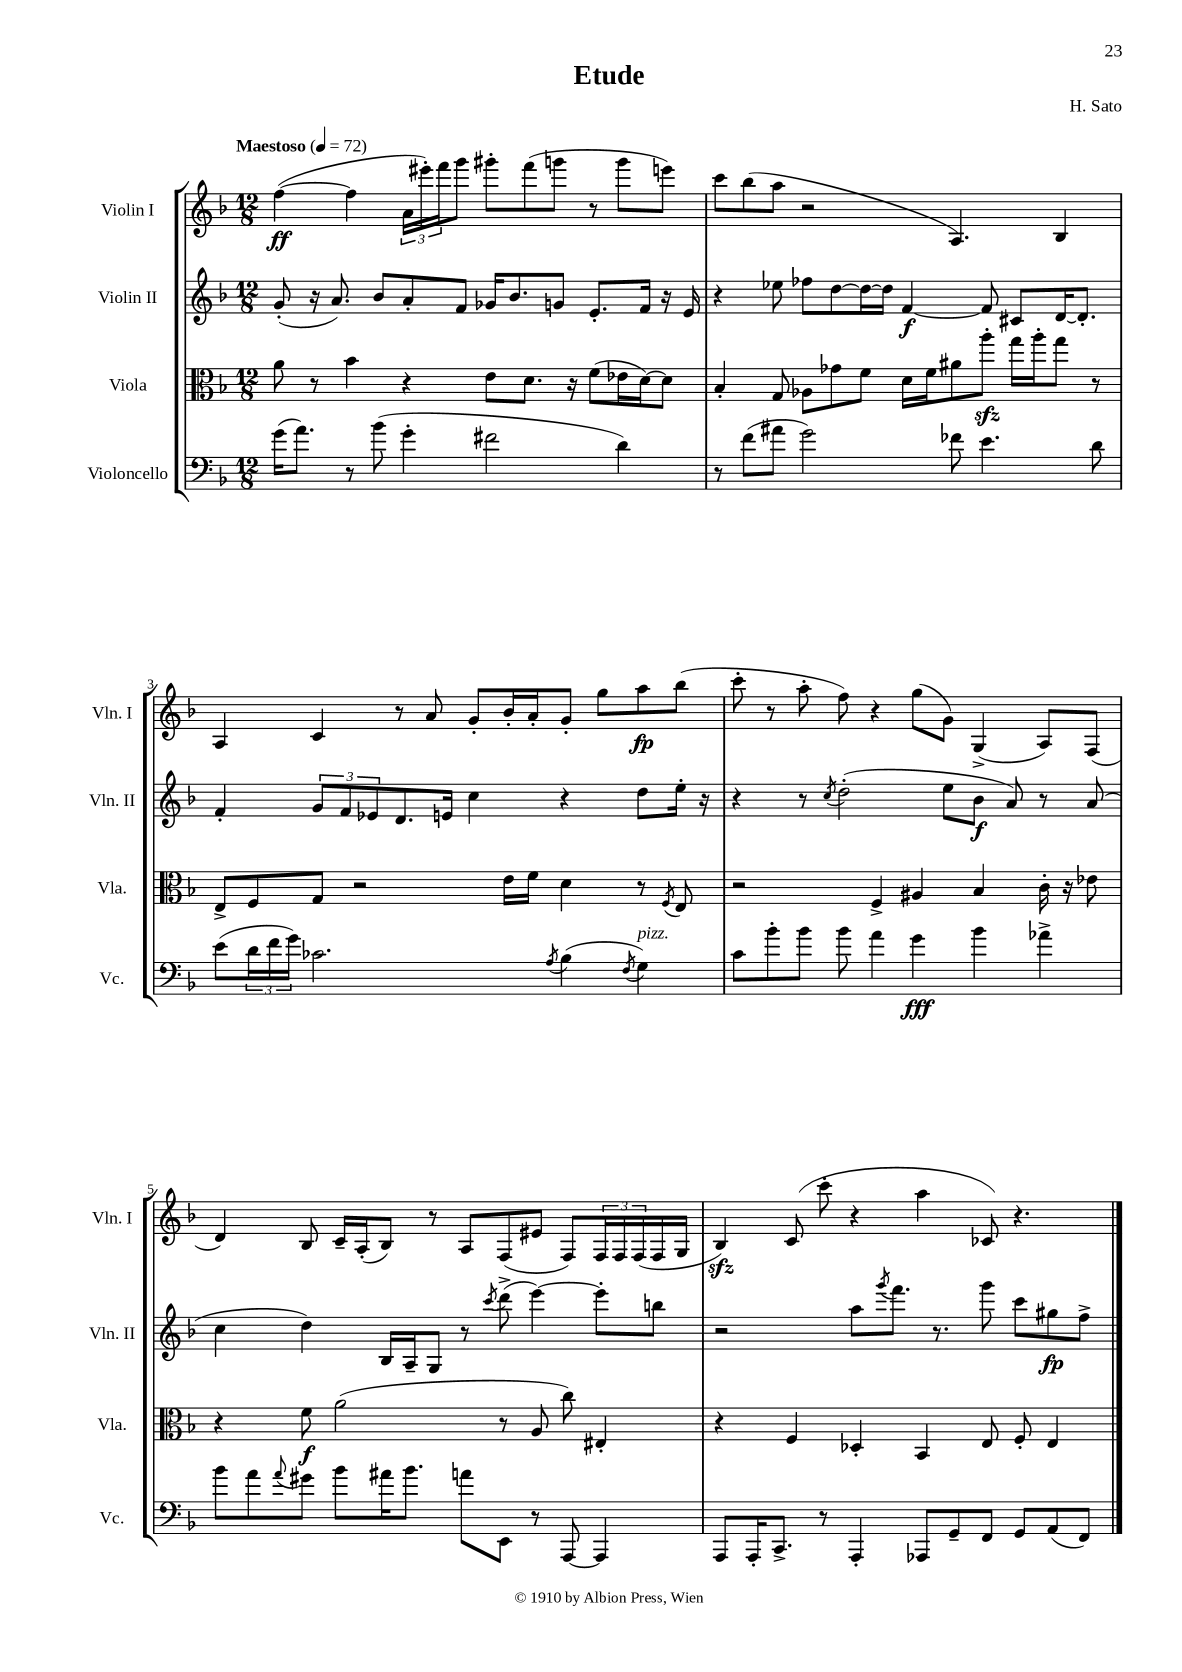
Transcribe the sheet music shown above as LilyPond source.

\header { title = "Etude" composer = "H. Sato" }
<<
\new StaffGroup <<
\new Staff = "s0" \with { instrumentName = "Violin I" shortInstrumentName = "Vln. I" } {
    \clef treble \key f \major \numericTimeSignature \time 12/8 \tempo "Maestoso" 4 = 72
    f''4~\ff( f''4 \tuplet 3/2 { a'16 eis'''16-.) f'''16 } g'''8 gis'''8-. f'''8( g'''8 r8 g'''8 e'''8) |
    c'''8 bes''8( a''8 r2 a4.) bes4 |
    a4 c'4 r8 a'8 g'8-. bes'16-. a'16-. g'8-. g''8 a''8\fp bes''8( |
    c'''8-. r8 a''8-. f''8) r4 g''8( g'8) g4->( a8) f8( |
    d'4) bes8 c'16-- a16-.( bes8) r8 a8 f8( eis'8 f8) \tuplet 3/2 { f16 f16 f16( } f16 g16 |
    bes4\sfz) c'8( c'''8-. r4 a''4 ces'8) r4. \bar "|." |
}
\new Staff = "s1" \with { instrumentName = "Violin II" shortInstrumentName = "Vln. II" } {
    \clef treble \key f \major \numericTimeSignature \time 12/8
    g'8-.( r16 a'8.) bes'8 a'8-. f'8 ges'16 bes'8. g'8 e'8.-. f'16 r16 e'16 |
    r4 ees''8 fes''8 d''8~ d''16~ d''16 f'4~\f f'8 cis'8 d'16~ d'8.-. |
    f'4-. \tuplet 3/2 { g'8 f'8 ees'8 } d'8. e'16 c''4 r4 d''8 e''16-. r16 |
    r4 r8 \acciaccatura { c''8 } d''2-.( e''8 bes'8\f a'8) r8 a'8( |
    c''4 d''4) bes16 a16-- g8 r8 \acciaccatura { c'''8 } d'''8->( e'''4~) e'''8-. b''8 |
    r2 a''8 \acciaccatura { g'''8 } f'''8. r8. g'''8 c'''8 gis''8\fp f''8-> \bar "|." |
}
\new Staff = "s2" \with { instrumentName = "Viola" shortInstrumentName = "Vla." } {
    \clef alto \key f \major \numericTimeSignature \time 12/8
    a'8 r8 bes'4 r4 e'8 d'8. r16 f'8( ees'16 d'16~) d'8 |
    bes4-. g8 aes8 ges'8 f'8 d'16 f'16 ais'8 a''8-.\sfz g''16 a''16-. g''8 r8 |
    e8-> f8 g8 r2 e'16 f'16 d'4 r8 \acciaccatura { f8 } e8 |
    r2 f4-> ais4 bes4 c'16-. r16 ees'8 |
    r4 f'8\f a'2( r8 a8 c''8) eis4-. |
    r4 f4 des4-. bes,4 e8 f8-. e4 \bar "|." |
}
\new Staff = "s3" \with { instrumentName = "Violoncello" shortInstrumentName = "Vc." } {
    \clef bass \key f \major \numericTimeSignature \time 12/8
    g'16( a'8.) r8 bes'8( g'4-. fis'2 d'4) |
    r8 f'8( ais'8 g'2) fes'8 e'4. d'8 |
    e'8( \tuplet 3/2 { d'16 f'16 g'16) } ces'2. \acciaccatura { a8 } bes4( \acciaccatura { f8 } g4^\markup { \italic "pizz." }) |
    c'8 bes'8-. bes'8 bes'8 a'4 g'4\fff bes'4 aes'4-> |
    bes'8 a'8 \appoggiatura { a'8 } gis'8 bes'8 ais'16 bes'8. a'8 e,8 r8 a,,8~ a,,4 |
    a,,8 a,,16-. c,8.-> r8 a,,4-. aes,,8 g,8-- f,8 g,8 a,8( f,8) \bar "|." |
}
>>
>>
